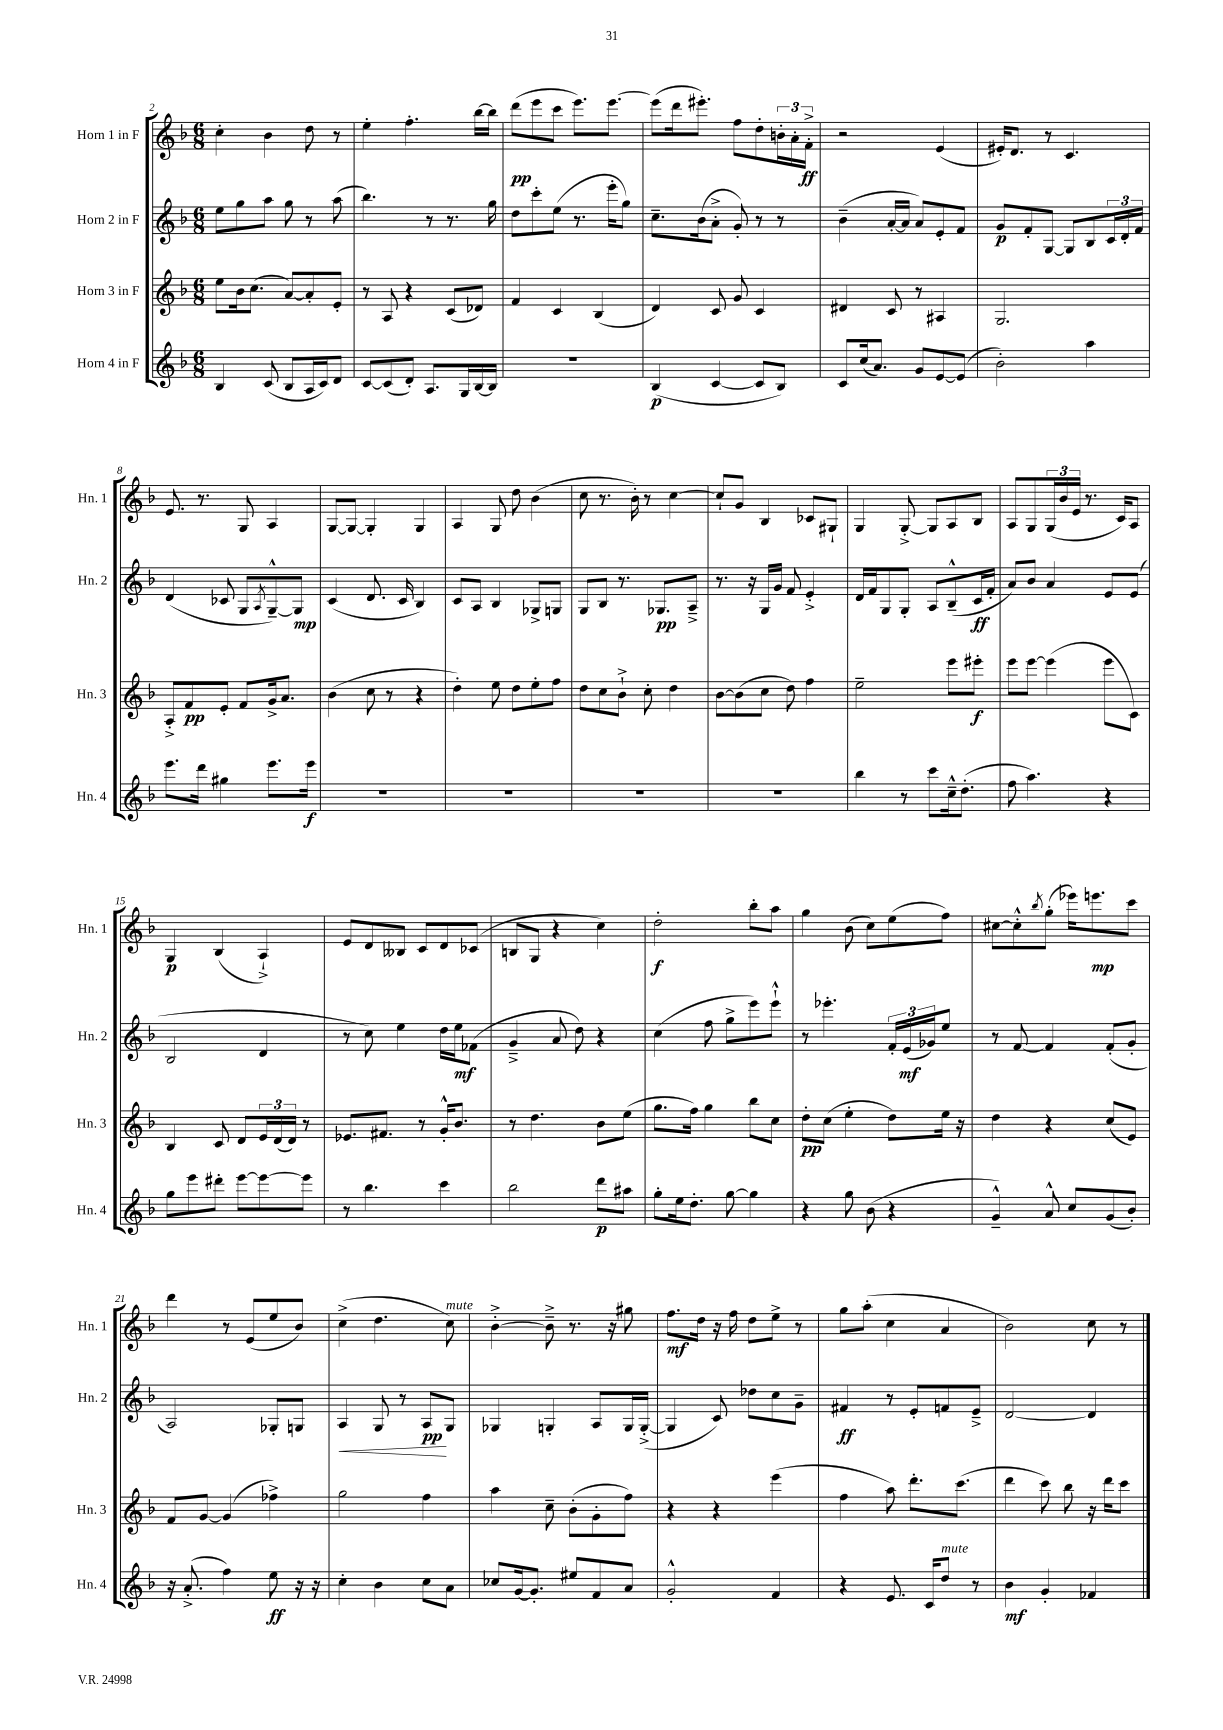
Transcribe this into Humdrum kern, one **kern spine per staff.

**kern	**kern	**kern	**kern
*staff4	*staff3	*staff2	*staff1
*clefG2	*clefG2	*clefG2	*clefG2
*k[b-]	*k[b-]	*k[b-]	*k[b-]
*M6/8	*M6/8	*M6/8	*M6/8
4B-/	8ee\L	8ee\L	4cc'\
.	16b-\k	8gg\	.
.	(8.cc\J	.	.
(8c/	.	8aa\J	4b-\
8B-/L	[8a/L)	8gg\	.
16A/L	8a'/]	8r	8dd\
16c/J)	.	.	.
8d/J	8e'/J	(8aa\	8r
=	=	=	=
[8c/L	8r	4.bb-\)	4ee'\
(8c/]	8A/	.	.
8d'/J)	4r	.	4.ff'\
8.A/L	.	8r	.
.	(8c/L	8.r	.
16G/L	.	.	.
[16B-/	8d-/J)	.	[16bb-\LL
16B-/]JJ	.	16gg\	16bb-\]JJ
=	=	=	=
2.r	4f/	8dd\L	(8ddd\L
.	.	8ccc'\	8eee\
.	4c/	(8ee\J	8ccc\J
.	.	8.r	8.eee\L)
.	(4B-/	.	.
.	.	16eee'\LK	[8.eee\J
.	.	8gg\J)	.
=	=	=	=
(4B-/	4d/)	8.cc~\L	(8eee\]L
.	.	.	16ddd\k
.	.	(16b-\k	8.eee#'\J)
[4c/	8c/	8a'^\J	.
.	8g/	8g'/)	8ff\L
8c/]L	4c/	8r	8dd'\
8B-/J)	.	8r	24b'\L
.	.	.	24a'\
.	.	.	24f'^\JJ
=	=	=	=
8c/L	4d#/	(4b-~\	2r
(16cc/k	.	.	.
8.a/J)	.	.	.
.	8c/	[16a'/LL	.
.	.	16a/]JJ	.
8g/L	8r	8a/L)	.
[8e/	4A#/	8e'/	(4e/
(8e/]J	.	8f/J	.
=	=	=	=
2b-'\)	2.G/	8g/L	16e#'/LK)
.	.	.	8.d/J
.	.	8f'/	.
.	.	[8G/J	8r
.	.	8G/]L	4.c/
4aa\	.	8B-/	.
.	.	24c/L	.
.	.	24d'/	.
.	.	24f/JJ	.
=	=	=	=
8.eee\L	8A'^/L	(4d/	8.e/
.	8f/	.	.
16ddd\Jk	.	.	8.r
4gg#\	8e'/J	8c-/	.
.	8f/L	8G/L	8G/
.	.	8qA/	.
8.eee\L	16g^/k	[8G~^^/)	4A/
.	8.a/J	.	.
.	.	8G/]J	.
16eee\Jk	.	.	.
=	=	=	=
2.r	(4b-\	(4c/	[8G/L
.	.	.	8G/_J
.	8cc\	8.d/	4G'/]
.	8r	.	.
.	.	16c/	.
.	4r	4B-/)	4G/
=	=	=	=
2.r	4dd'\)	8c/L	4A/
.	.	8A/J	.
.	8ee\	4B-/	8G/
.	8dd\L	.	8dd\
.	8ee'\	8G-^/L	(4b-\
.	8ff\J	8G/J	.
=	=	=	=
2.r	8dd\L	8G/L	8cc\
.	8cc\	8B-/J	8.r
.	8b-`^\J	8.r	.
.	.	.	16b-'\)
.	8cc'\	.	8r
.	.	8.G-/L	.
.	4dd\	.	[4cc\
.	.	8A~^/J	.
=	=	=	=
2.r	[8b-\L	8.r	8cc`/]L
.	(8b-\]	.	8g/J
.	.	16r	.
.	8cc\J	16G/LL	4B-/
.	.	16g/JJ	.
.	8dd\)	8f/	.
.	4ff\	4e'^/	8c-/L
.	.	.	8G#`/J
=	=	=	=
4bb-\	2ee~\	16d/LL	4G/
.	.	16f/J	.
.	.	8G/	.
8r	.	8G'/J	[8G'^/
8ccc\L	.	8A/L	8G/]L
16cc~^^\k	8eee\L	(8B-~^^/	8A/
(8.dd'\J	.	.	.
.	8eee#'\J	16c/L	8B-/J
.	.	16f'/JJ	.
=	=	=	=
8ff\	8eee\L	8a/L)	8A/L
4.aa\)	[8eee\J	8b-/J	8G/
.	(4eee\]	4a/	(24G/L
.	.	.	24b-/
.	.	.	24e/JJ
.	.	.	8.r
4r	8eee\L	8e/L	.
.	.	.	16c/LK)
.	8c\J)	(8e/J	8A/J
=	=	=	=
8gg\L	4B-/	2B-/	4G/
8eee\	.	.	.
8ddd#'\J	8c/	.	(4B-/
[8eee\L	8d/L	.	.
8eee\_	24e/L	4d/	4A`^/)
.	(24d/	.	.
.	24d/JJ)	.	.
8eee\]J	8r	.	.
=	=	=	=
8r	8.e-/L	8r	8e/L
4.bb-\	.	8cc\)	8d/
.	8.f#/J	.	.
.	.	4ee\	8B--/J
.	8r	.	8c/L
4ccc\	16g'^^/LK	16dd\LL	8d/
.	8.b-/J	16ee\J	.
.	.	(8f-\J	(8c-/J
=	=	=	=
2bb-\	8r	4g~^/	8B/L
.	4.dd\	.	8G/J
.	.	8a/	4r
.	.	8dd\)	.
8ddd\L	8b-\L	4r	4cc\)
8aa#\J	(8ee\J	.	.
=	=	=	=
8gg'\L	8.gg\L	(4cc\	2dd'\
16ee\k	.	.	.
8.dd'\J	16ff\Jk)	.	.
.	4gg\	8ff\	.
[8gg\	.	8gg^\L	.
4gg\]	8bb-\L	8eee\)	8bb-'\L
.	8cc\J	8eee`^^\J	8aa\J
=	=	=	=
4r	8dd'\L	8r	4gg\
.	(8cc\J	4.eee-'\	.
8gg\	4ee'\	.	(8b-\
(8b-\	.	.	8cc\L)
4r	8dd\L)	24f'/LL	(8ee\
.	.	(24e/	.
.	.	24g-/J)	.
.	16ee\Jk	8ee/J	8ff\J)
.	16r	.	.
=	=	=	=
4g~^^/)	4dd\	8r	[8cc#\L
.	.	[8f/	8cc#'^^\]
.	.	.	8qbb-/
8a^^/	4r	4f/]	(8gg'\J
8cc/L	.	.	16eee-\LK)
.	.	.	8.eee\
(8g/	(8cc/L	(8f'/L	.
8b-'/J)	8e/J)	8g'/J	8ccc\J
=	=	=	=
16r	8f/L	2A/)	4ddd\
(8.a'^/	.	.	.
.	[8g/J	.	.
4ff\)	(4g/]	.	8r
.	.	.	(8e/L
8ee\	4ff-^\)	8G-'/L	8ee/
16r	.	8G/J	8b-/J)
16r	.	.	.
=	=	=	=
4cc'\	2gg\	4A/	(4cc^\
4b-\	.	8G/	4.dd\
.	.	8r	.
8cc\L	4ff\	8A/L	.
8a\J	.	8G/J	8cc\)
=	=	=	=
8cc-/L	4aa\	4G-/	[4b-'^\
[16g/k	.	.	.
8.g'/]J	.	.	.
.	8cc~\	4G'/	8b-~^\]
8ee#/L	(8b-'\L	.	8.r
8f/	8g'\	8A/L	.
.	.	.	16r
8a/J	8ff\J)	16G/L	8gg#\
.	.	([16G'^/JJ	.
=	=	=	=
2g'^^/	4r	4G/]	8.ff\L
.	.	.	16dd\Jk
.	4r	8c/)	16r
.	.	.	16ff\
.	.	8dd-\L	8dd\L
4f/	(4eee\	8cc\	8ee^\J
.	.	8g~\J	8r
=	=	=	=
4r	4ff\	4f#/	8gg\L
.	.	.	(8aa'\J
8.e/	8aa\)	8r	4cc\
.	8.ddd'\L	8e'/L	.
16c/LK	.	.	.
8dd/J	.	8f/	4a/
.	(8.ccc\J	.	.
8r	.	8e~^/J	.
=	=	=	=
4b-\	4ddd\	[2d/	2b-\)
4g'/	8ccc\)	.	.
.	8bb-\	.	.
4f-/	16r	4d/]	8cc\
.	16ddd\LK	.	.
.	8ccc\J	.	8r
==	==	==	==
*-	*-	*-	*-
